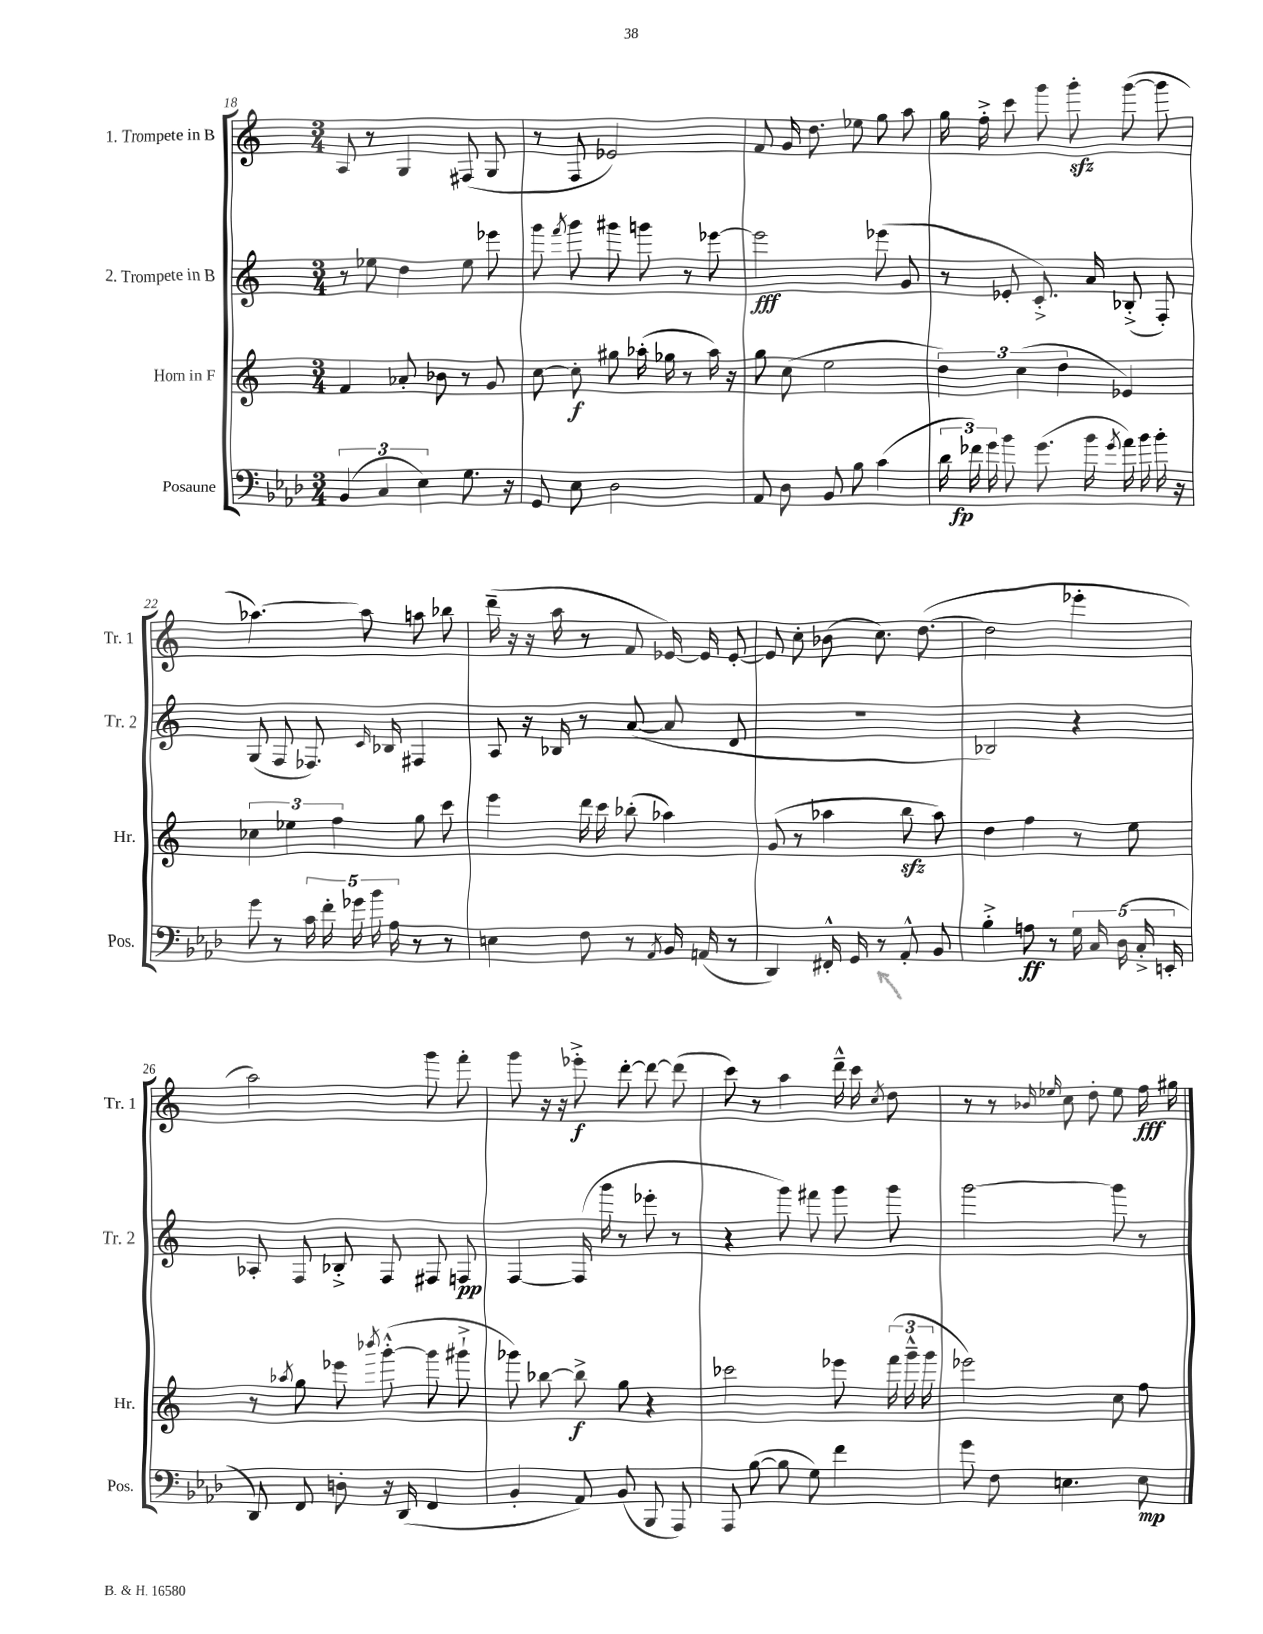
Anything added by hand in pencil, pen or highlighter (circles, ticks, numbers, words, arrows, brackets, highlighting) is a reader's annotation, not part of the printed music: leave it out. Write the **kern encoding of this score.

**kern	**dynam	**kern	**dynam	**kern	**dynam	**kern	**dynam
*part4	*part4	*part3	*part3	*part2	*part2	*part1	*part1
*staff4	*staff4	*staff3	*staff3	*staff2	*staff2	*staff1	*staff1
*I"Posaune	*	*I"Horn in F	*	*I"2. Trompete in B	*	*I"1. Trompete in B	*
*I'Pos.	*	*I'Hr.	*	*I'Tr. 2	*	*I'Tr. 1	*
*clefF4	*	*clefG2	*	*clefG2	*	*clefG2	*
*k[b-e-a-d-]	*	*k[]	*	*k[]	*	*k[]	*
*M3/4	*	*M3/4	*	*M3/4	*	*M3/4	*
=18	=18	=18	=18	=18	=18	=18	=18
(6BB-/	.	4f/	.	8r	.	8A/	.
.	.	.	.	8ee-X\	.	8r	.
6C/	.	.	.	.	.	.	.
.	.	8a-X'/	.	4dd\	.	4G/	.
6E-\)	.	.	.	.	.	.	.
.	.	8b-X\	.	.	.	.	.
8.G\	.	8r	.	8ee-\	.	(8F#X/	.
.	.	8g/	.	8eee-X\	.	8G/	.
16r	.	.	.	.	.	.	.
=19	=19	=19	=19	=19	=19	=19	=19
8GG/	.	[8cc\	.	8ggg\	.	8r	.
.	.	.	.	8qfff/	.	.	.
8E-\	.	8cc'\]	f	8ggg\	.	8F/	.
2D-\	.	8gg#X\	.	8ggg#X\	.	2e-X/)	.
.	.	(16aa-X'\	.	8gggn\	.	.	.
.	.	16gg-X\	.	.	.	.	.
.	.	8r	.	8r	.	.	.
.	.	16aa-\)	.	[8eee-X\	.	.	.
.	.	16r	.	.	.	.	.
=20	=20	=20	=20	=20	=20	=20	=20
8AA-/	.	8gg\	.	2eee-\]	fff	8f/	.
8D-\	.	(8cc\	.	.	.	16g/	.
.	.	.	.	.	.	8.dd\	.
8BB-/	.	2ee\	.	.	.	.	.
8B-\	.	.	.	.	.	8ee-X\	.
(4c\	.	.	.	(8eee-X\	.	8gg\	.
.	.	.	.	8g/	.	8aa\	.
=21	=21	=21	=21	=21	=21	=21	=21
24d-\	.	6dd\)	.	8r	.	16gg\	.
24f-X\)	fp	.	.	.	.	.	.
.	.	.	.	.	.	16ff'^\	.
24g\	.	.	.	.	.	.	.
8b-\	.	.	.	8e-X'/	.	8ccc\	.
.	.	(6cc\	.	.	.	.	.
(8.g\	.	.	.	8.c'^/)	.	8ggg\	.
.	.	6dd\	.	.	.	.	.
.	.	.	.	.	.	8gggzz'\	.
16b-\	.	.	.	16a/	.	.	.
8qg/	.	.	.	.	.	.	.
16a-\)	.	4e-X/)	.	(8B-X'^/	.	([8ggg\	.
16b-\	.	.	.	.	.	.	.
16b-'\	.	.	.	8F'/)	.	8ggg\]	.
16r	.	.	.	.	.	.	.
!!LO:LB:g=z
=22	=22	=22	=22	=22	=22	=22	=22
8g\	.	6cc-X\	.	(8G/	.	[4.aa-X\)	.
8r	.	.	.	8F/	.	.	.
.	.	6ee-X\	.	.	.	.	.
20c\	.	.	.	8.F-X/)	.	.	.
20f'\	.	.	.	.	.	.	.
.	.	6ff\	.	.	.	.	.
20g-X\	.	.	.	.	.	.	.
.	.	.	.	.	.	8aa-\]	.
20b-\	.	.	.	.	.	.	.
.	.	.	.	16qqc/	.	.	.
.	.	.	.	16B-X/	.	.	.
20A-\	.	.	.	.	.	.	.
8r	.	8gg\	.	4F#X/	.	8aan\	.
8r	.	8ccc\	.	.	.	8bb-X\	.
=23	=23	=23	=23	=23	=23	=23	=23
4En\	.	4eee\	.	8A/	.	(16ddd~\	.
.	.	.	.	.	.	16r	.
.	.	.	.	16r	.	16r	.
.	.	.	.	16B-X/	.	16aa\	.
8F\	.	16ddd\	.	8r	.	8r	.
.	.	16ccc\	.	.	.	.	.
8r	.	(8bb-X'\	.	([8a/	.	8f/	.
8qAA-/	.	.	.	.	.	.	.
16BB-/	.	4aa-X\)	.	8a/]	.	[16e-X/)	.
(16AAn/	.	.	.	.	.	16e-/]	.
8r	.	.	.	8d/	.	[8e-'/	.
=24	=24	=24	=24	=24	=24	=24	=24
4DD-/)	.	(8g/	.	2.r	.	8e-/]	.
.	.	8r	.	.	.	8cc'\	.
16FF#X'^^/	.	4aa-X\	.	.	.	(8b-X\	.
16GG/	.	.	.	.	.	.	.
8r	.	.	.	.	.	8.cc\)	.
8AA-'^^/	.	8bbzz\	.	.	.	.	.
.	.	.	.	.	.	([8.dd\	.
8BB-/	.	8aa-\)	.	.	.	.	.
=25	=25	=25	=25	=25	=25	=25	=25
4B-'^\	.	4dd\	.	2B-X/)	.	2dd\]	.
8An\	ff	4ff\	.	.	.	.	.
8r	.	.	.	.	.	.	.
20G\	.	8r	.	4r	.	4eee-X'\	.
20C/	.	.	.	.	.	.	.
(20D-\	.	.	.	.	.	.	.
.	.	8ee\	.	.	.	.	.
20C'^/	.	.	.	.	.	.	.
20EEn'/	.	.	.	.	.	.	.
!!LO:LB:g=z
=26	=26	=26	=26	=26	=26	=26	=26
8DD-/)	.	8r	.	8A-X'/	.	2aa\)	.
.	.	8qaa-X/	.	.	.	.	.
8FF/	.	8gg\	.	8F/	.	.	.
8Dn'\	.	8eee-X\	.	8B-X'^/	.	.	.
.	.	8qbbb-X/	.	.	.	.	.
16r	.	([8ggg'^^\	.	8F/	.	.	.
(16DD-/	.	.	.	.	.	.	.
4FF/	.	8ggg\]	.	8F#X/	.	8ggg\	.
.	.	8ggg#X`^\	.	8Fn/	pp	8fff'\	.
=27	=27	=27	=27	=27	=27	=27	=27
4BB-'/	.	8ggg-X\)	.	[4F/	.	8ggg\	.
.	.	[8bb-X\	.	.	.	16r	.
.	.	.	.	.	.	16r	.
8AA-/)	.	8bb-^\]	f	(16F/]	.	8eee-X'^\	f
.	.	.	.	16ggg\	.	.	.
(8BB-/	.	8gg\	.	8r	.	[8ddd'\	.
8BBB-/	.	4r	.	8eee-X'\	.	8ddd\_	.
8AAA-/)	.	.	.	8r	.	(8ddd\]	.
=28	=28	=28	=28	=28	=28	=28	=28
8AAA-/	.	2ccc-X\	.	4r	.	8ccc\)	.
([8B-\	.	.	.	.	.	8r	.
8B-\]	.	.	.	8ggg\)	.	4aa\	.
8G\)	.	.	.	8fff#X\	.	.	.
4f\	.	8eee-X\	.	8ggg\	.	16ddd~^^\	.
.	.	.	.	.	.	16ccc\	.
.	.	.	.	.	.	8qcc/	.
.	.	(24fff\	.	8ggg\	.	8dd\	.
.	.	24ggg~^^\	.	.	.	.	.
.	.	24ggg\	.	.	.	.	.
=29	=29	=29	=29	=29	=29	=29	=29
8g\	.	2eee-X\)	.	[2ggg\	.	8r	.
8F\	.	.	.	.	.	8r	.
.	.	.	.	.	.	16qqb-X/	.
.	.	.	.	.	.	16qqee-X/	.
4.En\	.	.	.	.	.	8cc\	.
.	.	.	.	.	.	8dd'\	.
.	.	8cc\	.	8ggg\]	.	8ee-\	.
8E\	mp	8ff\	.	8r	.	16ff\	fff
.	.	.	.	.	.	16gg#X\	.
==	==	==	==	==	==	==	==
*-	*-	*-	*-	*-	*-	*-	*-
